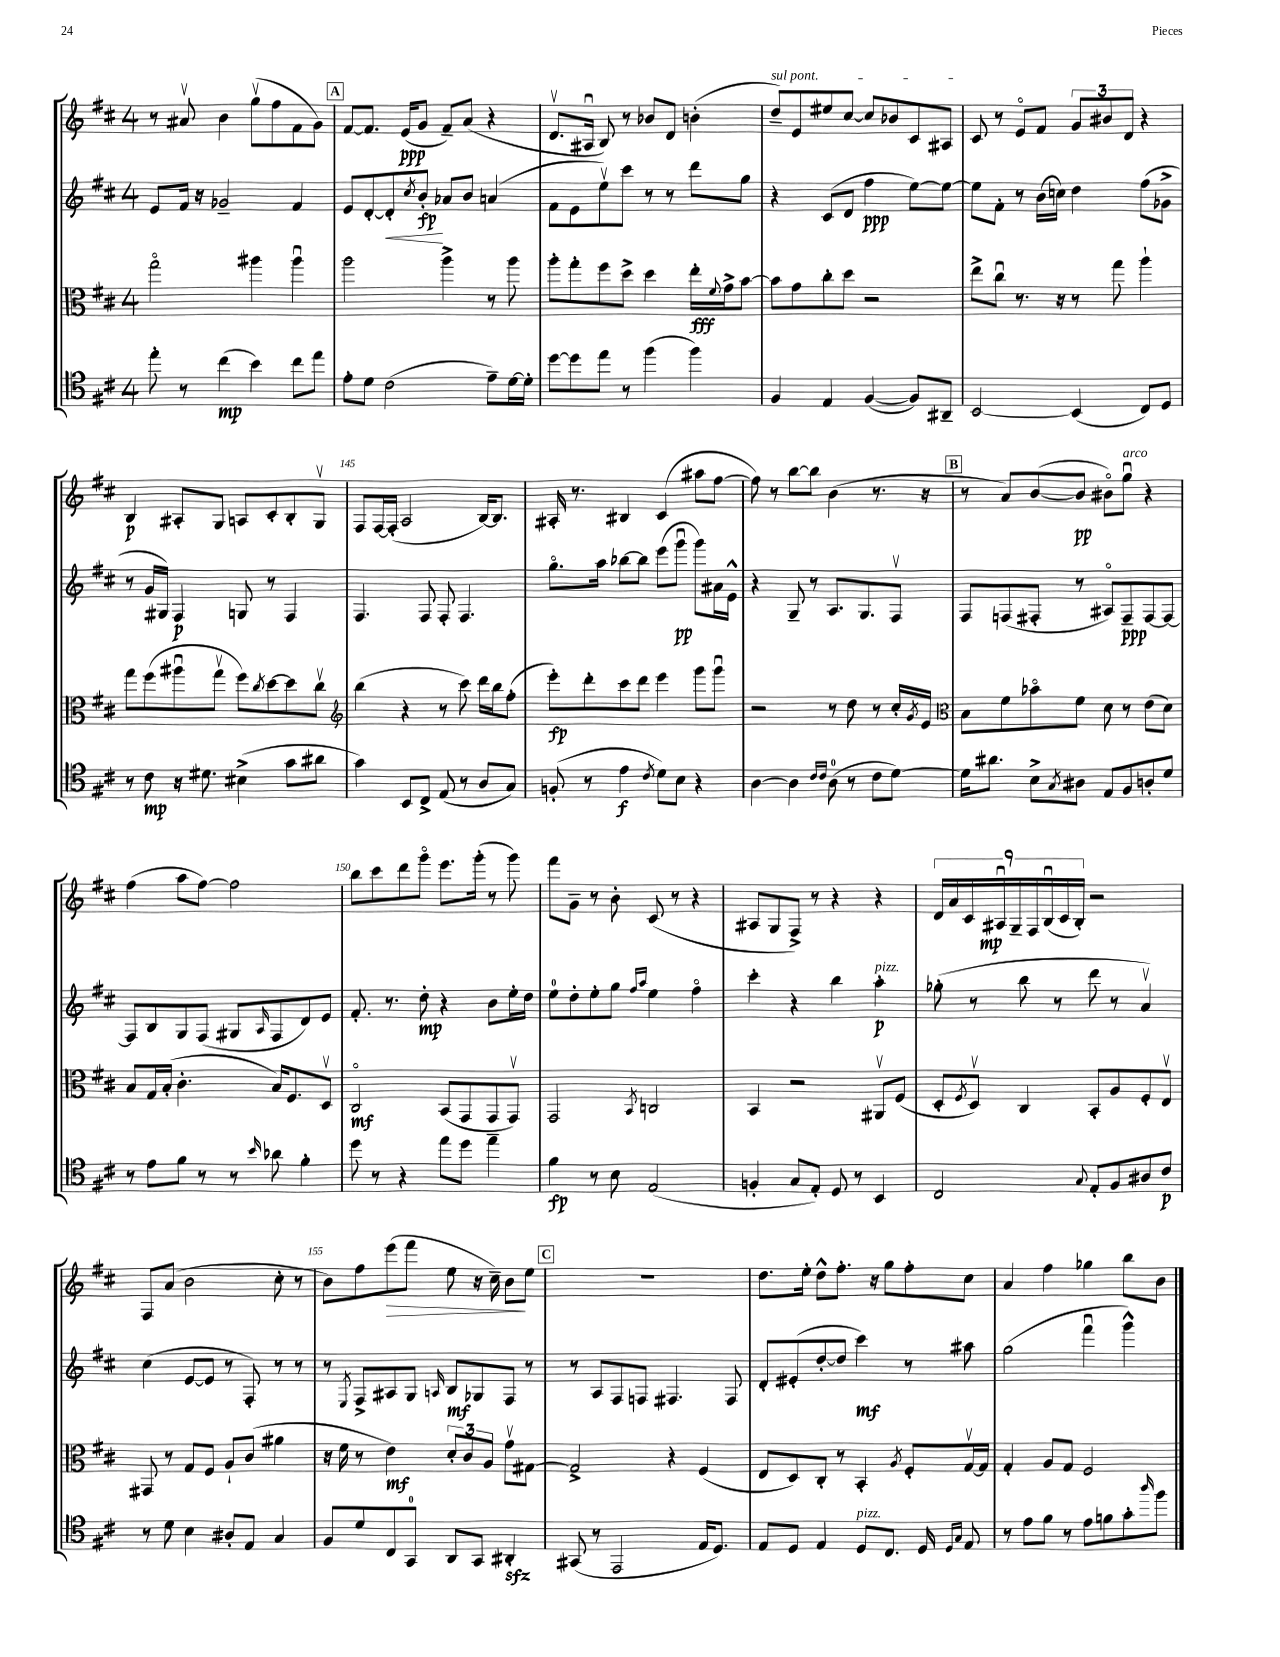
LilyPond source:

<<
\new StaffGroup <<
\new Staff = "s0" {
    \clef treble \key d \major \once \override Staff.TimeSignature.style = #'single-digit \time 4/4
    r8 ais'8\upbow b'4 g''8\upbow( fis''8 fis'8 g'8) |
    \mark \markup { \box "A" } fis'8~ fis'8. e'16\ppp( g'8 fis'8--) a'8( r4 |
    d'8.\upbow ais16\downbow b8) r8 bes'8 d'8 b'4-.( |
    \once \override TextSpanner.bound-details.left.text = \markup { \italic "sul pont." } d''8--\startTextSpan) e'8 eis''8 cis''8~ cis''8 bes'8 cis'8 ais8 |
    cis'8\stopTextSpan r8 e'8\flageolet fis'8 \tuplet 3/2 { g'8 bis'8 d'8 } r4 |
    b4\p ais8-. g8 a8 cis'8-. b8-. g8\upbow |
    fis8 fis16~ fis16-.( a2 b16~) b8. |
    ais16-. r8. bis4 cis'4( ais''8 fis''8~ |
    fis''8) r8 b''8~ b''8 b'4( r8. r16 |
    \mark \markup { \box "B" } r8 a'8) b'8~( b'8\pp bis'8\flageolet) g''8\downbow^\markup { \italic "arco" } r4 |
    fis''4( a''8 fis''8~) fis''2 |
    b''8 cis'''8 d'''8 g'''8\flageolet e'''8. g'''16-.( r8 g'''8) |
    fis'''8 g'8-- r8 b'8-. cis'8( r8 r4 |
    ais8 g8 fis8->) r8 r4 r4 |
    \tuplet 9/8 { d'16 a'16 cis'16 ais16\downbow\mp g16-- fis16 b16\downbow( cis'16 b16-.) } r2 |
    fis8 a'8( b'2 cis''8-. r8 |
    b'8) fis''8 e'''8\>( fis'''8 e''8 r16 cis''16--) b'8\! e''8 |
    \mark \markup { \box "C" } R1 |
    d''8. e''16-. d''8-^ fis''8.-. r16 g''8 fis''8-. cis''8 |
    a'4 fis''4 ges''4 b''8 b'8 \bar "|." |
}
\new Staff = "s1" {
    \clef treble \key d \major \once \override Staff.TimeSignature.style = #'single-digit \time 4/4
    e'8 fis'16 r16 ges'2-- fis'4 |
    \mark \markup { \box "A" } e'8 d'8~-. d'8-.\< \acciaccatura { cis''8 } b'8-.\fp\! aes'8 b'8 a'4( |
    fis'8 e'8 e''8\upbow) cis'''8 r8 r8 d'''8 g''8 |
    r4 cis'8( d'8 fis''4\ppp e''8~) e''8~ |
    e''8 fis'8-. r8 b'16( c''16) d''4 fis''8( ges'8-> |
    r8 g'16 gis16) fis4\p g8 r8 fis4 |
    fis4. fis8 fis8-. fis4. |
    g''8.\flageolet a''16 bes''8~ bes''8 e'''8( g'''8\downbow\pp g'''8) ais'16 e'16-^ |
    r4 g8-- r8 a8. g8. fis8\upbow |
    \mark \markup { \box "B" } fis8 f8( fis8-. r8 ais8\flageolet) fis8--\ppp fis8~ fis8~ |
    fis8 b8 g8 fis8( gis8 \grace { a16 } fis8 d'8) e'8 |
    fis'8.-. r8. d''8-.\mp r4 b'8 e''16-. d''16 |
    e''8-0 d''8-. e''8-. g''8 \grace { fis''16 a''16 } e''4 fis''4\flageolet |
    cis'''4-. r4 b''4 a''4-.\p^\markup { \italic "pizz." } |
    ges''8-.( r8 b''8 r8 d'''8 r8 a'4\upbow) |
    cis''4( e'8~ e'8 r8 fis8-.) r8 r8 |
    r8 \acciaccatura { e8 } fis8-> ais8 g8 \grace { a16 } b8\mf ges8 fis8 r8 |
    \mark \markup { \box "C" } r8 a8 fis8 f8 fis4. fis8 |
    d'8-. eis'8-.( d''8~-. d''8 cis'''4\mf) r8 ais''8 |
    g''2( fis'''4\downbow g'''4-^) \bar "|." |
}
\new Staff = "s2" {
    \clef alto \key d \major \once \override Staff.TimeSignature.style = #'single-digit \time 4/4
    g''2\flageolet ais''4 ais''4\downbow |
    \mark \markup { \box "A" } a''2 a''4-> r8 a''8 |
    a''8-. g''8-. fis''8 d''8-> d''4 e''16-.\fff \appoggiatura { fis'8 } g'16-> b'8~ |
    b'8 g'8 cis''8-. d''8 r2 |
    e''8-> cis''8\downbow r8. r16 r8 g''8 a''4-! |
    g''8 fis''8( ais''8\downbow g''8\upbow fis''8) \acciaccatura { cis''8 } d''8~ d''8 cis''8\upbow |
    \clef treble b''4( r4 r8 cis'''8) d'''16 b''16 fis''8-.( |
    e'''8-.\fp) d'''8-. cis'''8 d'''8 e'''4 g'''8 g'''8\downbow |
    r2 r8 d''8 r8 cis''16-. \acciaccatura { g'8 } e'16 |
    \mark \markup { \box "B" } \clef alto b8 fis'8 bes'8\flageolet fis'8 d'8 r8 e'8( d'8) |
    b8 g16 b16-.( cis'4.-. b16) fis8. d8\upbow |
    cis2\flageolet\mf b,8( g,8 g,8 g,8\upbow) |
    g,2 \acciaccatura { b,8 } c2 |
    b,4 r2 ais,8\upbow fis8( |
    d8-. \acciaccatura { fis8 } d8\upbow) cis4 b,8-. a8 fis8-. e8\upbow |
    gis,8 r8 g8 fis8 a8-! cis'8( ais'4 |
    r16 fis'16 r8 e'4\mf) \tuplet 3/2 { d'8-. cis'8 a8 } g'8\upbow gis8~ |
    \mark \markup { \box "C" } gis2-> r4 fis4( |
    e8 d8) cis8-. r8 b,4-. \acciaccatura { a8 } fis8-. g16~\upbow g16 |
    g4-. a8 g8 fis2 \bar "|." |
}
\new Staff = "s3" {
    \clef tenor \key d \major \once \override Staff.TimeSignature.style = #'single-digit \time 4/4
    e''8-. r8 cis''4\mp( b'4) cis''8 e''8 |
    \mark \markup { \box "A" } e'8-. d'8 cis'2( e'8--) d'16~ d'16-. |
    d''8~ d''8 e''8 r8 fis''4( fis''4) |
    fis4 e4 fis4~( fis8) ais,8-- |
    b,2~ b,4( cis8) d8 |
    r8 cis'8\mp r16 dis'8. bis4->( g'8 ais'8 |
    g'4) b,8 cis8-> e8( r8 a8 g8) |
    f8-.( r8 e'4\f \acciaccatura { cis'8 } d'8) b8 r4 |
    a4~ a4 \grace { cis'16 cis'16 } a8-0( r8 cis'8 d'8~) |
    \mark \markup { \box "B" } d'16 ais'8. b8-> \acciaccatura { g8 } ais8 e8 fis8 a8-. d'8 |
    r8 e'8 fis'8 r8 r8 \grace { b'16 } aes'8 fis'4-. |
    d''8 r8 r4 e''8 d''8 e''4-- |
    fis'4\fp r8 b8 e2( |
    f4-. g8 e8-.) d8 r8 b,4 |
    cis2 \appoggiatura { g8 } e8-. fis8 ais8 cis'8\p |
    r8 d'8 b4 ais8-. e8 g4 |
    fis8 d'8 cis8 g,8-0 a,8 g,8 ais,4-.\sfz |
    \mark \markup { \box "C" } gis,8( r8 e,2 e16 d8.) |
    e8 d8 e4 d8^\markup { \italic "pizz." } cis8. d16 \grace { d16 g16 } e8 |
    r8 e'8 fis'8 r8 e'8 f'8 g'8-. \grace { a''16 } fis''8 \bar "|." |
}
>>
>>
\layout { \context { \Score currentBarNumber = #139 \override BarNumber.break-visibility = ##(#f #t #t) barNumberVisibility = #(every-nth-bar-number-visible 5) } }
